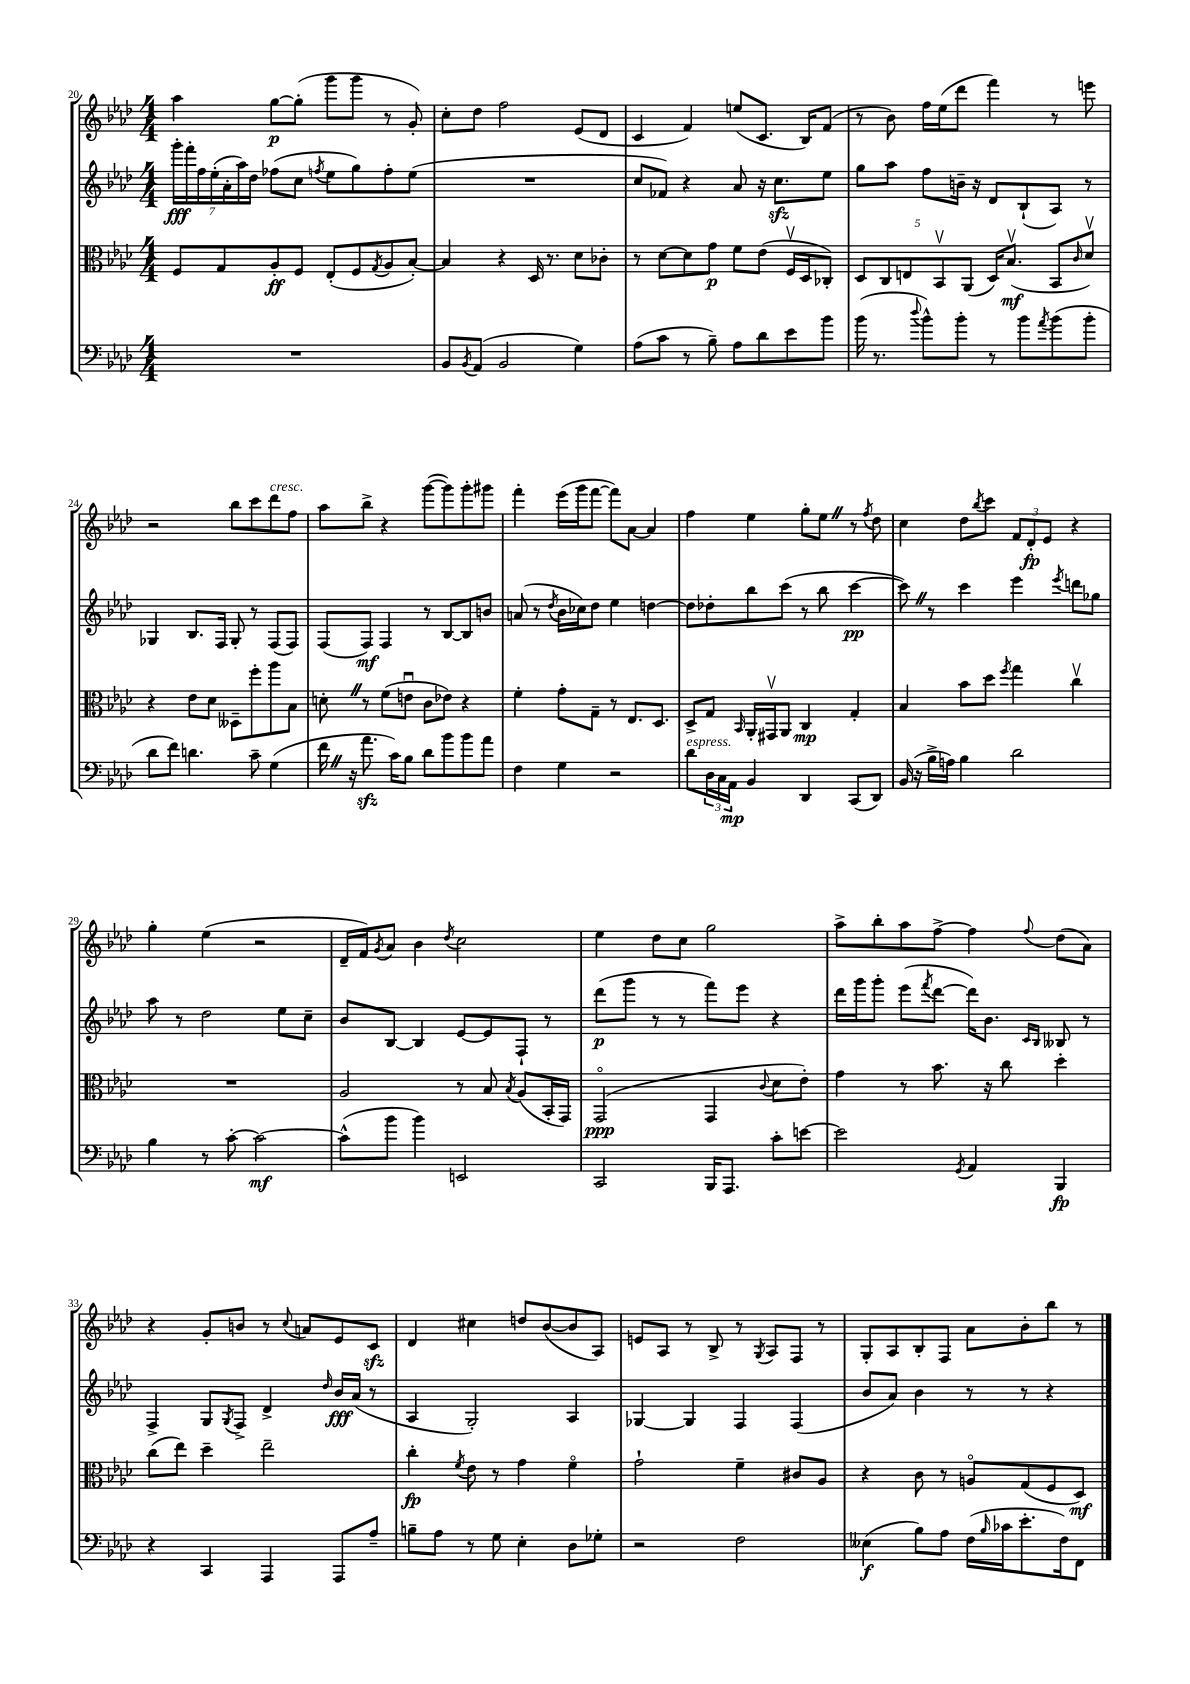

**kern	**kern	**kern	**kern
*staff4	*staff3	*staff2	*staff1
*clefF4	*clefC3	*clefG2	*clefG2
*k[b-e-a-d-]	*k[b-e-a-d-]	*k[b-e-a-d-]	*k[b-e-a-d-]
*M4/4	*M4/4	*M4/4	*M4/4
1r	8F	28ggg'	4aa-
.	.	28fff'	.
.	.	28ff	.
.	.	(28ee-'	.
.	8G	.	.
.	.	28a-'	.
.	.	28aa-)	.
.	.	28dd-	.
.	8A-'	(8ff-	[8gg
.	8F	8cc	(8gg']
.	.	8qff	.
.	(8E-'	8ee-	8ggg
.	8F	8gg)	8ggg
.	8qG	.	.
.	8A-	8ff'	8r
.	[8B-')	(8ee-	8g')
=	=	=	=
8BB-	4B-]	1r	8cc'
8qBB-	.	.	.
(8AA-	.	.	8dd-
2BB-	4r	.	2ff
.	16D-	.	.
.	8.r	.	.
4G)	8d-	.	(8e-
.	8c-'	.	8d-
=	=	=	=
(8A-	8r	8cc	4c
8c	[8d-	8f-)	.
8r	8d-]	4r	4f)
8B-~)	8g	.	.
8A-	8f	8a-	(8ee
8d-	(8e-	16r	8.c
.	.	8.cc	.
8e-	16Fv	.	.
.	16D-	.	16B-)
8b-	8C-')	8ee-	(8f
=	=	=	=
(16b-	10D-	8gg	8r
8.r	.	.	.
.	10C	.	.
.	.	8aa-	8b-)
.	10E	.	.
8qqdd-	.	.	.
8b-^^)	.	8ff	16ff
.	10BB-v	.	.
.	.	.	(16ee-
8b-'	.	16b~	8ddd-
.	(10AA-	.	.
.	.	16r	.
8r	16D-)	8d-	4fff)
.	(8.B-v	.	.
8b-	.	(8B-`	.
8qa-	.	.	.
(8b-	8BB-	8A-)	8r
.	16qqc	.	.
8b-'	8d-v)	8r	8eee
=	=	=	=
8d-	4r	4G-	2r
8f)	.	.	.
4.d	8e-	8.B-	.
.	8d-	.	.
.	.	16F	.
.	8D--~	8G-'	8bb-
8c~	8ff'	8r	8ccc
(4G	8aa-	(8F	8ddd-
.	8B-	8F)	8ff
=	=	=	=
16f	8d'	(8F	8aa-
16r	.	.	.
8.a-	8r	8F)	8bb-^
.	(8f	4F	4r
16c)	.	.	.
8B-	8eu	.	.
8d-	8c	8r	([8ggg
8b-	8e-)	[8B-	8ggg])
8b-	4r	8B-]	8ggg'
8a-	.	8b	8ggg#
=	=	=	=
4F	4f'	(8a	4fff'
.	.	8r	.
.	.	8qdd-	.
4G	8g'	16b-	(16eee-
.	.	16cc-)	16ggg
.	8G~	8dd-	[8fff
2r	8r	4ee-	8fff])
.	8.E-	.	[8a-
.	.	[4dd	4a-]
.	8.D-	.	.
=	=	=	=
8d-	8D-^	8dd]	4ff
24D-	8G	8dd-'	.
24C	.	.	.
24AA-	.	.	.
.	16qqBB-	.	.
4BB-	16AA-'	8bb-	4ee-
.	16GG#v	.	.
.	8AA-	(8ccc	.
4DD-	4C	8r	8gg'
.	.	8bb-	8ee-
(8CC	4G'	[4ccc	8r
.	.	.	8qff
8DD-)	.	.	8dd-
=	=	=	=
(16BB-	4B-	8ccc])	4cc
16r	.	.	.
16B-^	.	8r	.
16A)	.	.	.
4B-	8b-	4ccc	8dd-
.	.	.	8qbb-
.	8dd-	.	8ccc
.	8qff	.	.
2d-	4gg	4eee-	12f
.	.	.	12d-'
.	.	.	12e-
.	.	8qeee-	.
.	4ccv	8ddd	4r
.	.	8gg-	.
=	=	=	=
4B-	1r	8aa-	4gg'
.	.	8r	.
8r	.	2dd-	(4ee-
[8c'	.	.	.
2c_	.	.	2r
.	.	8ee-	.
.	.	8cc~	.
=	=	=	=
(8c^^]	2A-	8b-	16d-~
.	.	.	16f)
.	.	.	8qg
8b-	.	[8B-	8a-
4b-)	.	4B-]	4b-
.	.	.	8qdd-
2EE	8r	[8e-	2cc
.	8B-	8e-]	.
.	8qB-	.	.
.	(8A-	8F`	.
.	16BB-'	8r	.
.	16GG)	.	.
=	=	=	=
2CC	(2GGo	(8ddd-	4ee-
.	.	8ggg	.
.	.	8r	8dd-
.	.	8r	8cc
16BBB-	4GG	8fff)	2gg
8.AAA-	.	.	.
.	.	8eee-	.
.	8qqc	.	.
8c'	8d-	4r	.
[8e	8e-')	.	.
=	=	=	=
2e]	4g	16ddd-	8aa-^
.	.	16ggg	.
.	.	8ggg'	8bb-'
.	8r	(8eee-	8aa-
.	.	8qfff	.
.	8.b-	[8ddd-	[8ff^
8qGG	.	.	.
4AA-	.	16ddd-])	4ff]
.	16r	8.b-	.
.	8cc	.	.
.	.	16qqc	.
.	.	16qqB-	8qqff
4BBB-	4dd-'	8B--	(8dd-
.	.	8r	8a-)
=	=	=	=
4r	(8cc	4F^	4r
.	8ee-)	.	.
4CC	4dd-~	8G	8g'
.	.	8qG	.
.	.	8F^	8b
4AAA-	2ee-~	4d-^	8r
.	.	.	8qqcc
.	.	.	8a
.	.	16qqdd-	.
8AAA-	.	16b-	8e-
.	.	(16a-	.
8A-~	.	8r	8c
=	=	=	=
8B~	4cc'	4A-	4d-
8A-	.	.	.
.	8qf	.	.
8r	8e-	2G')	4cc#
8G	8r	.	.
4E-'	4g	.	8dd
.	.	.	([8b-
8D-	4fo	4A-	8b-]
8G-'	.	.	8A-)
=	=	=	=
2r	2g`	[4G-	8e
.	.	.	8A-
.	.	4G-]	8r
.	.	.	8B-^
2F	4f~	4F	8r
.	.	.	8qG
.	.	.	8A-
.	8c#	(4F	8F
.	8A-	.	8r
=	=	=	=
(4E--	4r	8b-	8G'
.	.	8a-)	8A-
8B-)	8c	4b-	8B-'
8A-	8r	.	8F
(16F	8Ao	8r	8a-
16qqB-	.	.	.
16c-	.	.	.
8.e-'	(8G	8r	8b-'
.	8F	4r	8bb-
16F)	.	.	.
8FF	8D-)	.	8r
==	==	==	==
*-	*-	*-	*-
